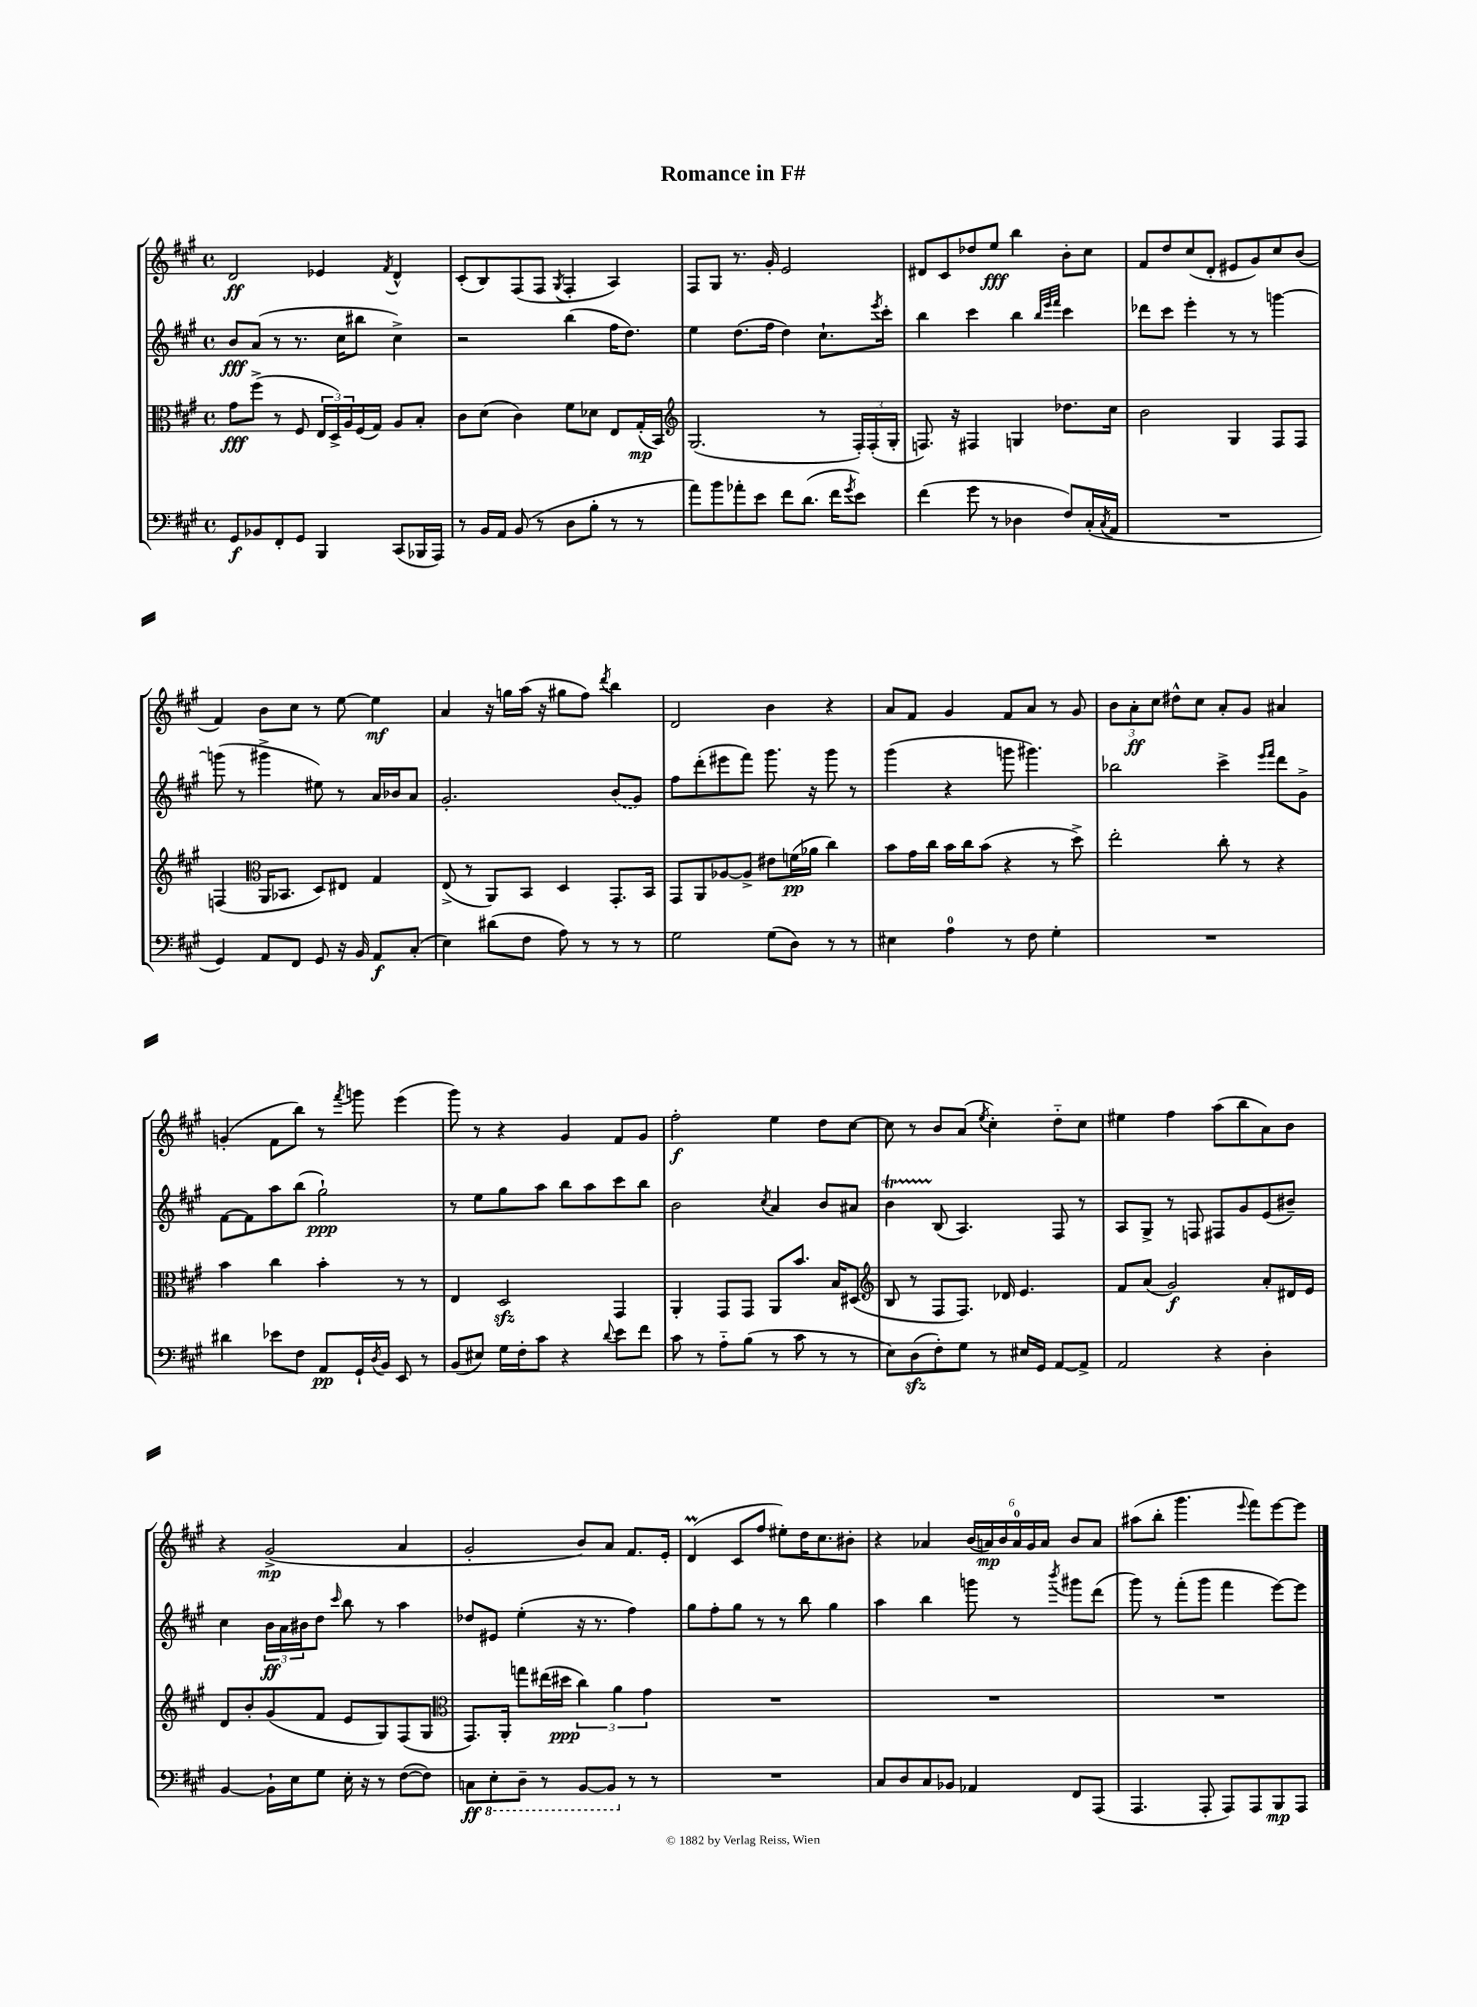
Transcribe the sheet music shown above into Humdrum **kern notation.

**kern	**kern	**kern	**kern
*staff4	*staff3	*staff2	*staff1
*clefF4	*clefC3	*clefG2	*clefG2
*k[f#c#g#]	*k[f#c#g#]	*k[f#c#g#]	*k[f#c#g#]
*M4/4	*M4/4	*M4/4	*M4/4
*met(c)	*met(c)	*met(c)	*met(c)
8GG#	8g#	8b	2d
8BB-	(8ff#^	(8a	.
8FF#'	8r	8r	.
8GG#	8F#	8.r	.
4BBB	24E	.	4e-
.	24D^)	.	.
.	.	16cc#	.
.	24A	.	.
.	(16F#	8bb#	.
.	16G#)	.	.
.	.	.	8qf#
(8CC#	8A	4cc#^)	4d^^
16BBB-	8B'	.	.
16AAA)	.	.	.
=	=	=	=
8r	8c#	2r	(8c#'
16BB	(8d	.	8B)
16AA	.	.	.
(8BB	4c#)	.	(8F#
8r	.	.	8F#
.	.	.	8qG#
8D	8f#	(4bb	4F#'
8B'	8d-	.	.
8r	8E	16ff#	4A)
.	.	8.dd)	.
8r	(16G#'	.	.
.	16BB)	.	.
=	=	=	=
*	*clefG2	*	*
8a)	(2.G#	4ee	8F#
8b	.	.	8G#
8a-'	.	(8.dd	8.r
8e	.	.	.
.	.	16ff#	16g#'
8f#	.	4dd)	2e
(8.d	.	.	.
.	8r	8.cc#`	.
16f#	.	.	.
8qg#	.	.	.
8e)	24F#')	.	.
.	(24F#'	.	.
.	.	8qeee	.
.	.	16ccc#'	.
.	24G#'	.	.
=	=	=	=
(4f#	8.F)	4bb	8d#
.	.	.	8c#
.	16r	.	.
8g#	4F#	4ccc#	8dd-
8r	.	.	8ee
4D-	4G	4bb	4bb
.	.	32qqbb	.
.	.	32qqeee	.
.	.	32qqfff#	.
8F#)	8.dd-	4ccc#	8b'
(16C#'	.	.	8cc#
8qC#	.	.	.
16AA	16cc#	.	.
=	=	=	=
1r	2b	8ddd-	8f#
.	.	8ccc#	8dd
.	.	4eee'	(8cc#
.	.	.	8d'
.	4G#	8r	8e#
.	.	8r	8g#)
.	8F#	[4ggg	8cc#
.	8F#	.	(8b
=	=	=	=
4GG#)	(4F	(8ggg]	4f#)
.	.	8r	.
*	*clefC3	*	*
8AA	16AA	4ggg#^	8b
.	8.BB-	.	.
8FF#	.	.	8cc#
8GG#	8D)	8ee#)	8r
16r	8E#	8r	[8ee
16BB	.	.	.
8AA	4G#	16a	4ee]
.	.	16b-	.
(8C#'	.	8a	.
=	=	=	=
4E)	(8E^	2.g#'	4a
.	8r	.	.
(8d#	8AA)	.	16r
.	.	.	16gg
8F#	8BB	.	(16aa
.	.	.	16r
8A)	4D	.	8gg#
8r	.	.	8ff#)
.	.	.	8qddd
8r	8.GG#'	(8b	4bb
8r	.	8g#)	.
.	16BB	.	.
=	=	=	=
2G#	8GG#	8ff#	2d
.	8AA	(8ddd'	.
.	[8A-	8eee#	.
.	8A-^]	8fff#)	.
(8G#	8e#	8.ggg#	4b
8D)	(16f	.	.
.	16a-	16r	.
8r	4cc#)	8ggg#	4r
8r	.	8r	.
=	=	=	=
4E#	8b	(4ggg#	8a
.	16g#	.	8f#
.	16cc#	.	.
4A	16b	4r	4g#
.	16cc#	.	.
.	(8b	.	.
8r	4r	8ggg	8f#
8F#	.	4.ggg#)	8a
4G#'	8r	.	8r
.	8dd^)	.	8g#
=	=	=	=
1r	2ee'	2bb-	12b
.	.	.	12a'
.	.	.	12cc#
.	.	.	8dd#^^
.	.	.	8cc#
.	8cc#'	4ccc#^	8a'
.	8r	.	8g#
.	.	16qqeee	.
.	.	16qqfff#	.
.	4r	8ddd	4a#
.	.	8g#^	.
=	=	=	=
4d#	4b	[8f#	(4g'
.	.	8f#]	.
8e-	4cc#	8aa	8f#
8F#	.	(8bb	8bb)
8AA	4b'	2gg#`)	8r
.	.	.	8qfff#
16GG#`	.	.	8ggg
8qD	.	.	.
16BB	.	.	.
8EE	8r	.	(4eee
8r	8r	.	.
=	=	=	=
(8BB	4E	8r	8ggg#)
8E#)	.	8ee	8r
16G#	2D	8gg#	4r
16F#'	.	.	.
8c#	.	8aa	.
4r	.	8bb	4g#
.	.	8aa	.
8qqd	.	.	.
8e	4GG#	8ccc#	8f#
8f#	.	8bb	8g#
=	=	=	=
8c#	4AA'	2b	2ff#'
8r	.	.	.
8A'~	8GG#	.	.
(8B	8GG#	.	.
.	.	8qcc#	.
8r	8AA	4a	4ee
8c#	8.b	.	.
8r	.	8b	8dd
.	16B	.	.
8r	(8D#	8a#	[8cc#
=	=	=	=
*	*clefG2	*	*
8E)	8B	4b	8cc#]
(8D	8r	.	8r
8F#')	8F#	(8B	8b
8G#	8.F#)	4.A)	(8a
.	.	.	8qee
8r	.	.	4cc#')
.	16d-	.	.
16E#	4.e	.	.
16GG#	.	.	.
[8AA	.	8F#	8dd'~
8AA^]	.	8r	8cc#
=	=	=	=
2AA	8f#	8A	4ee#
.	(8a	8G#^	.
.	2g#)	8r	4ff#
.	.	8F	.
4r	.	8F#	(8aa
.	.	8g#	8bb
4D'	8a'	(8e	8a)
.	16d#	8b#~)	8b
.	16e	.	.
=	=	=	=
[4BB	8d	4cc#	4r
.	8b'	.	.
16BB`]	(8g#	24b	(2g#^
.	.	24a	.
16E	.	.	.
.	.	24b#	.
8G#	8f#	8dd	.
.	.	16qqccc#	.
16E'	8e	8bb	.
16r	.	.	.
8r	8G#)	8r	.
([8F#	(8F#	4aa	4a
8F#])	8G#	.	.
=	=	=	=
*	*clefC3	*	*
8C	8.GG#)	8dd-	2g#'
8EE'	.	8e#	.
.	16AA'	.	.
8DD~	8gg	(4ee'	.
8r	(16ee#	.	.
.	16dd#	.	.
[8BBB	6cc#)	16r	8b)
.	.	8.r	.
8BBB]	.	.	8a
.	6a	.	.
8r	.	4ff#)	8.f#
.	6g#	.	.
8r	.	.	.
.	.	.	16e'
=	=	=	=
1r	1r	8gg#	(4d
.	.	8ff#'	.
.	.	8gg#	8c#
.	.	8r	8ff#
.	.	8r	8ee#')
.	.	8bb	16dd
.	.	.	8.cc#
.	.	4gg#	.
.	.	.	8b#'
=	=	=	=
8C#	1r	4aa	4r
8D	.	.	.
8C#	.	4bb	4a-
8BB-	.	.	.
4AA-	.	8ggg	(24b
.	.	.	24a)
.	.	.	24b
.	.	8r	24a
.	.	.	24g#
.	.	.	24a
.	.	8qbbb	.
8FF#	.	8ggg#	8b
(8AAA	.	(8ddd	8a
=	=	=	=
4.AAA	1r	8ggg#)	(8aa#
.	.	8r	8bb'
.	.	(8fff#'	4.ggg#
8AAA'	.	8ggg#	.
8AAA)	.	4fff#	.
.	.	.	8qqeee
8AAA	.	.	8fff#)
8BBB	.	[8eee)	[8eee
8AAA	.	8eee]	8eee]
==	==	==	==
*-	*-	*-	*-
